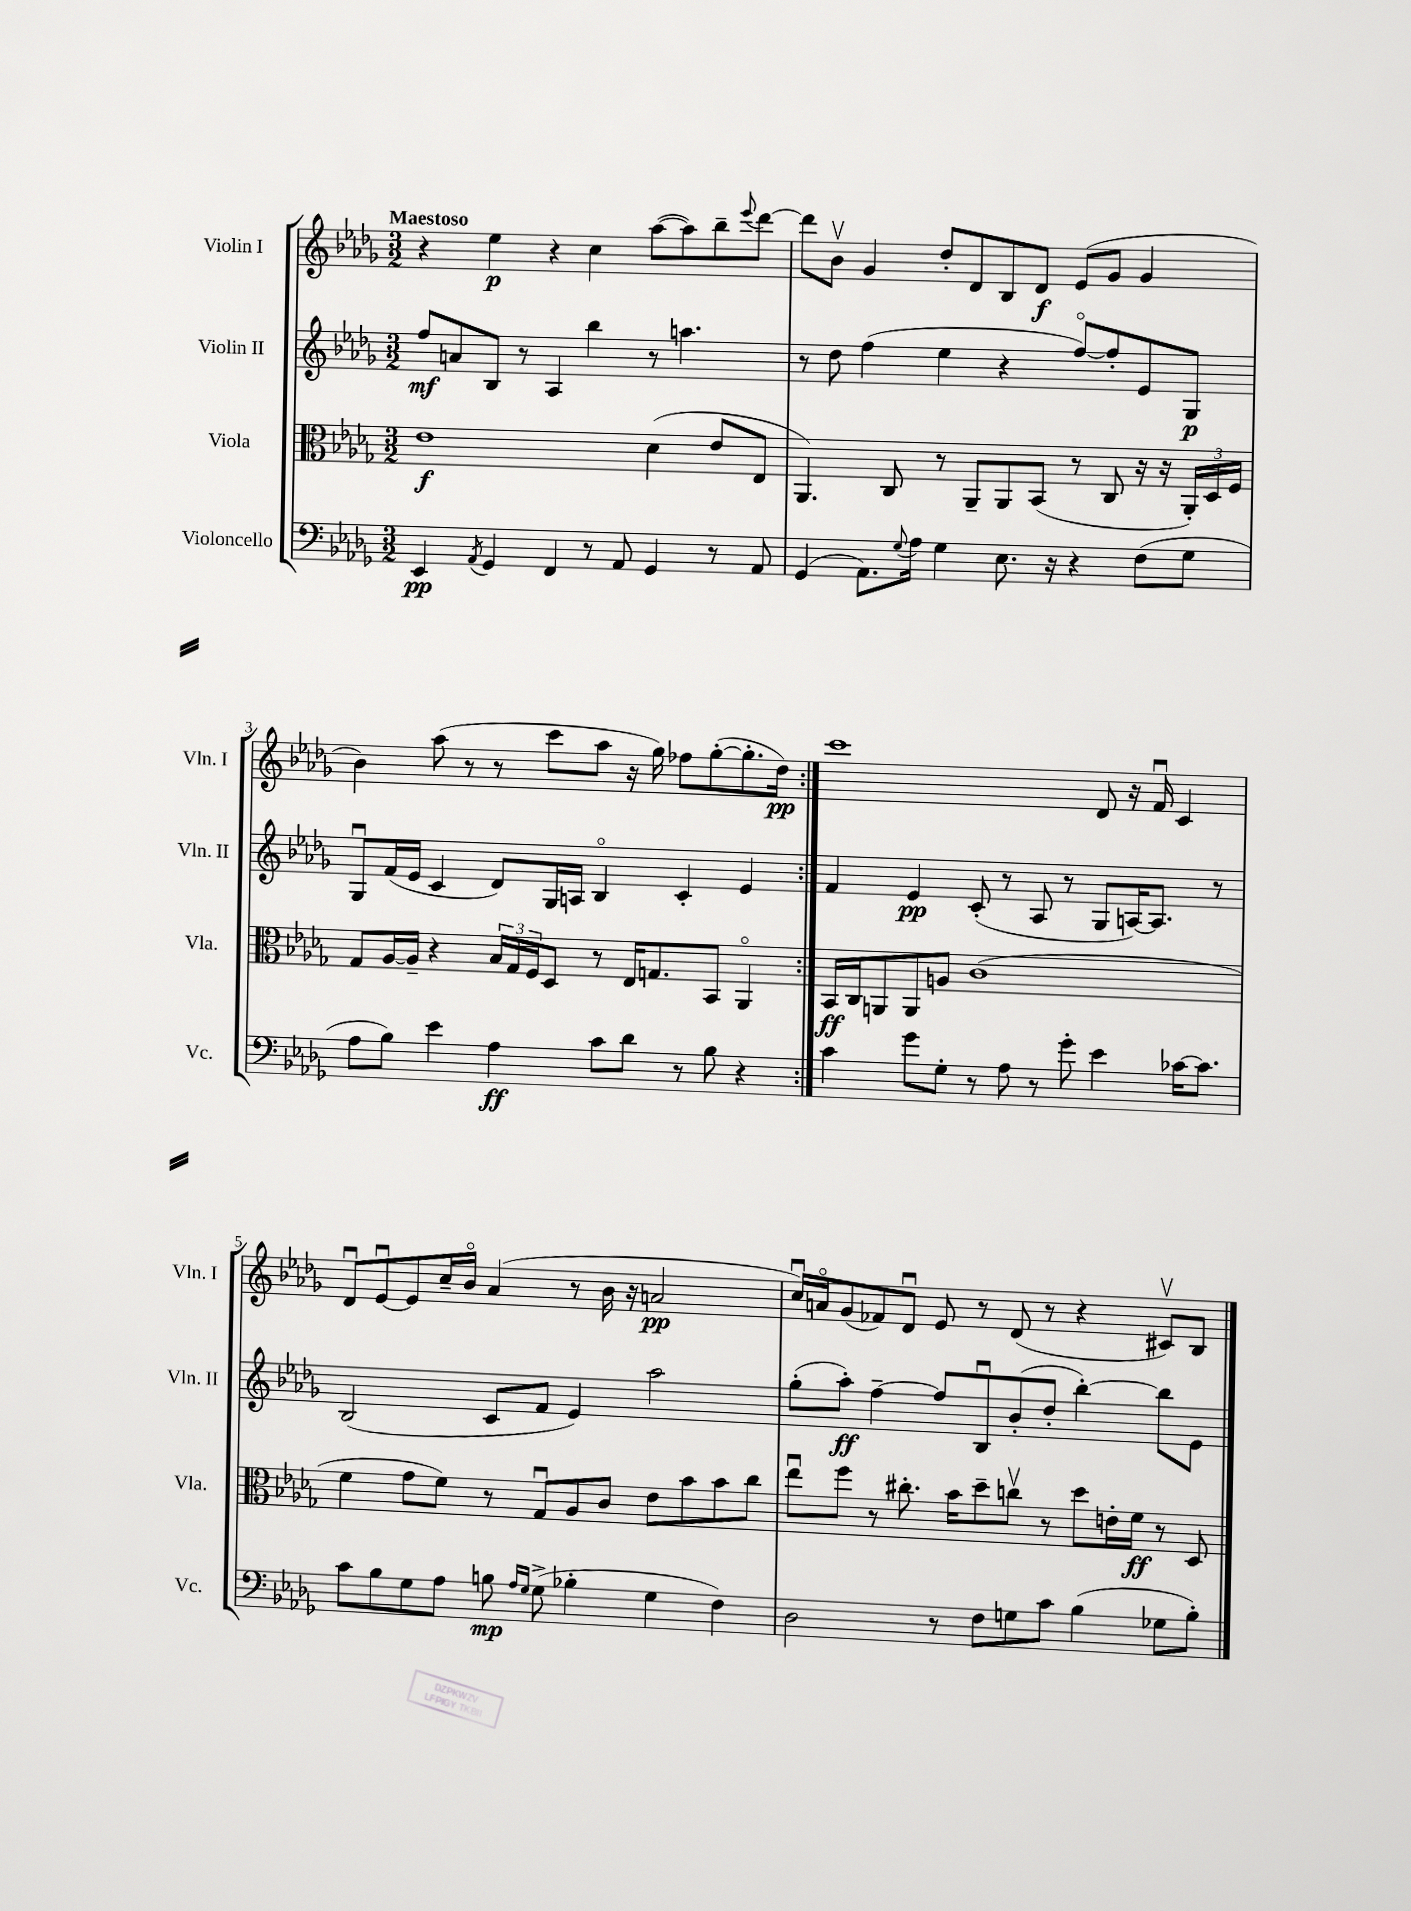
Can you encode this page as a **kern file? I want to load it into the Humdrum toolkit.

**kern	**dynam	**kern	**dynam	**kern	**dynam	**kern	**dynam
*part4	*part4	*part3	*part3	*part2	*part2	*part1	*part1
*staff4	*staff4	*staff3	*staff3	*staff2	*staff2	*staff1	*staff1
*I"Violoncello	*	*I"Viola	*	*I"Violin II	*	*I"Violin I	*
*I'Vc.	*	*I'Vla.	*	*I'Vln. II	*	*I'Vln. I	*
*clefF4	*	*clefC3	*	*clefG2	*	*clefG2	*
*k[b-e-a-d-g-]	*	*k[b-e-a-d-g-]	*	*k[b-e-a-d-g-]	*	*k[b-e-a-d-g-]	*
*M3/2	*	*M3/2	*	*M3/2	*	*M3/2	*
=1	=1	=1	=1	=1	=1	=1	=1
!	!	!	!	!	!	!LO:TX:a:B:t=Maestoso	!
4EE-/	pp	1e-	f	8ff/L	mf	4r	.
.	.	.	.	8an/	.	.	.
8qAA-/	.	.	.	.	.	.	.
4GG-/	.	.	.	8B-/J	.	4ee-\	p
.	.	.	.	8r	.	.	.
4FF/	.	.	.	4A-/	.	4r	.
8r	.	.	.	4bb-\	.	4cc\	.
8AA-/	.	.	.	.	.	.	.
4GG-/	.	(4d-\	.	8r	.	([8aa-\L	.
.	.	.	.	4.aan\	.	8aa-\])	.
8r	.	8e-/L	.	.	.	8bb-~\	.
.	.	.	.	.	.	8qqeee-/	.
8AA-/	.	8E-/J	.	.	.	[8ddd-\J	.
=2	=2	=2	=2	=2	=2	=2	=2
(4GG-/	.	4.AA-/)	.	8r	.	8ddd-\L]	.
.	.	.	.	8dd-\	.	8b-v\J	.
8.AA-\L)	.	.	.	(4ff\	.	4g-/	.
.	.	8C/	.	.	.	.	.
8qqG-/	.	.	.	.	.	.	.
16A-\Jk	.	.	.	.	.	.	.
4G-\	.	8r	.	4ee-\	.	8dd-'/L	.
.	.	8AA-~/L	.	.	.	8d-/	.
8.E-\	.	8AA-/	.	4r	.	8B-/	.
.	.	(8BB-/J	.	.	.	8d-/J	f
16r	.	.	.	.	.	.	.
4r	.	8r	.	[8ff/L)	.	(8e-/L	.
.	.	8C/	.	8ff'/]	.	8g-/J	.
(8F\L	.	16r	.	8e-/	.	4g-/	.
.	.	16r	.	.	.	.	.
8G-\J	.	24AA-'/LL)	.	8G-/J	p	.	.
.	.	24D-/	.	.	.	.	.
.	.	24F/JJ	.	.	.	.	.
!!LO:LB:g=z
=3	=3	=3	=3	=3	=3	=3	=3
8A-\L	.	8G-/L	.	8G-u/L	.	4b-\)	.
8B-\J)	.	[16A-/L	.	(16f/L	.	.	.
.	.	16A-~/JJ]	.	16e-/JJ	.	.	.
4e-\	.	4r	.	4c/	.	(8aa-\	.
.	.	.	.	.	.	8r	.
4A-\	ff	24B-/LL	.	8d-/L)	.	8r	.
.	.	24G-/	.	.	.	.	.
.	.	24F/J	.	.	.	.	.
.	.	8D-/J	.	16G-/L	.	8ccc\L	.
.	.	.	.	16An/JJ	.	.	.
8c\L	.	8r	.	4B-/	.	8aa-\J	.
8d-\J	.	16E-/KL	.	.	.	16r	.
.	.	8.Gn/	.	.	.	16gg-\)	.
8r	.	.	.	4c'/	.	8ff-X\L	.
8B-\	.	8BB-/J	.	.	.	([8gg-'\	.
4r	.	4AA-/	.	4e-/	.	8.gg-'\]	.
.	.	.	.	.	.	16dd-\Jk)	pp
=4:|!	=4:|!	=4:|!	=4:|!	=4:|!	=4:|!	=4:|!	=4:|!
4c\	.	16BB-/LL	ff	4f/	.	1ccc	.
.	.	16C/J	.	.	.	.	.
.	.	8AAn/	.	.	.	.	.
8g-\L	.	8AA/	.	4e-/	pp	.	.
8G-'\J	.	8An/J	.	.	.	.	.
8r	.	(1c	.	(8c'/	.	.	.
8A-\	.	.	.	8r	.	.	.
8r	.	.	.	8A-/	.	.	.
8g-'\	.	.	.	8r	.	.	.
4e-\	.	.	.	8G-/L	.	8d-/	.
.	.	.	.	[16An/K)	.	16r	.
.	.	.	.	8.A/J]	.	16fu/	.
[16c-X\KL	.	.	.	.	.	4c/	.
8.c-\J]	.	.	.	.	.	.	.
.	.	.	.	8r	.	.	.
!!LO:LB:g=z
=5	=5	=5	=5	=5	=5	=5	=5
8c\L	.	4f\	.	(2B-/	.	8d-u/L	.
8B-\	.	.	.	.	.	[8e-u/	.
8G-\	.	8g-\L	.	.	.	8e-/]	.
8A-\J	.	8f\J)	.	.	.	16cc~/L	.
.	.	.	.	.	.	16b-/JJ	.
8Bn\	mp	8r	.	8c/L	.	(4a-/	.
16qqA-/LL	.	.	.	.	.	.	.
16qqG-/JJ	.	.	.	.	.	.	.
(8G-^\	.	8G-u/L	.	8f/J	.	.	.
4B-X'\	.	8A-/	.	4e-/)	.	8r	.
.	.	8c/J	.	.	.	16b-\	.
.	.	.	.	.	.	16r	.
4G-\	.	8e-\L	.	2aa-\	.	2an/	pp
.	.	8b-\	.	.	.	.	.
4F\)	.	8b-\	.	.	.	.	.
.	.	8cc\J	.	.	.	.	.
=6	=6	=6	=6	=6	=6	=6	=6
2D-\	.	8ee-u\L	.	(8gg-'\L	.	16ccu/LL)	.
.	.	.	.	.	.	16an/J	.
.	.	8ff\J	.	8aa-'\J)	ff	(8g-/	.
.	.	8r	.	[4ff~\	.	8f-X/)	.
.	.	8.cc#X'\	.	.	.	8d-u/J	.
8r	.	.	.	8ff/L]	.	8e-/	.
.	.	16b-\KL	.	.	.	.	.
8F\L	.	8dd-~\	.	8B-u/	.	8r	.
8Gn\	.	8ccnv\J	.	(8b-'/	.	(8d-/	.
8c\J	.	8r	.	8dd-'/J	.	8r	.
(4B-\	.	8dd-\L	.	[4bb-'\)	.	4r	.
.	.	16en'\L	.	.	.	.	.
.	.	16f\JJ	ff	.	.	.	.
8G-X\L	.	8r	.	8bb-\L]	.	8c#Xv/L)	.
8B-'\J)	.	8D-/	.	8e-\J	.	8B-/J	.
==	==	==	==	==	==	==	==
*-	*-	*-	*-	*-	*-	*-	*-
